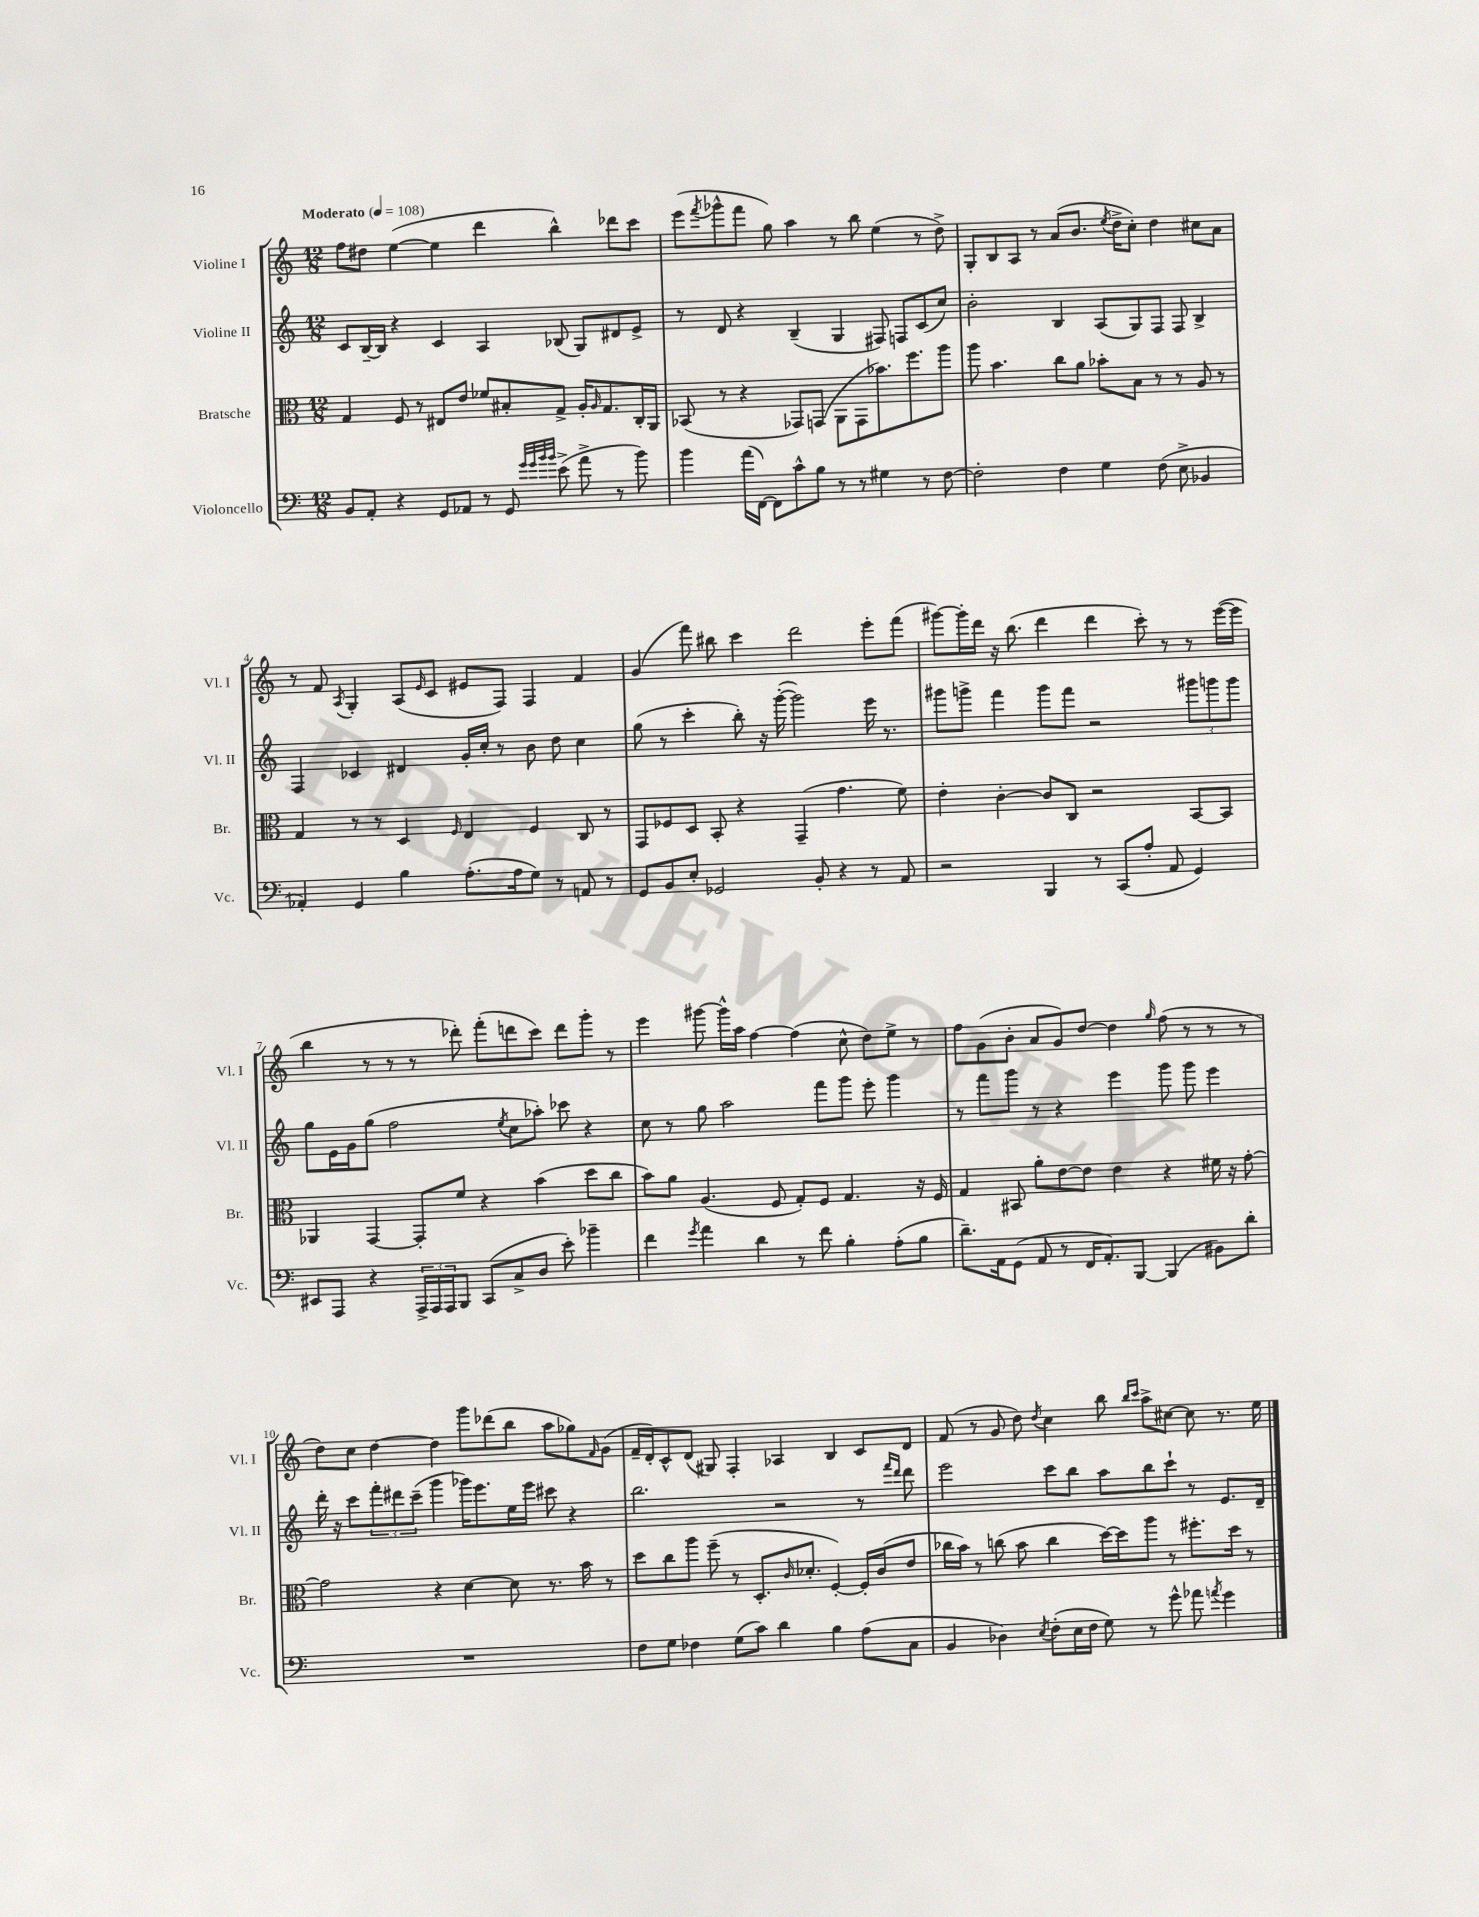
<<
\new StaffGroup <<
\new Staff = "s0" \with { instrumentName = "Violine I" shortInstrumentName = "Vl. I" } {
    \clef treble \key c \major \numericTimeSignature \time 12/8 \tempo "Moderato" 4 = 108
    f''8 dis''8 e''4~( e''4 d'''4 b''4-^) des'''8 c'''8 |
    e'''8( \acciaccatura { f'''8 } ges'''8-^ f'''8 g''8) a''4 r8 b''8 e''4( r8 d''8->) |
    g8-. b8 a8 r8 a'8( b'8. \acciaccatura { e''8 } d''16-> c''8-.) d''4 cis''8 a'8 |
    r8 f'8 \acciaccatura { a8 } g4-. a8( \grace { e'16 } c'8 eis'8 f8) f4 f'4 |
    g'4( f'''8) bis''8 c'''4 d'''2 e'''8-. f'''8( |
    gis'''8~) gis'''16-. d'''16 r16 b''8.( d'''4 d'''4 c'''8-.) r8 r8 e'''16~( e'''16 |
    b''4 r8 r8 r8 des'''8-.) f'''8-.( d'''8 c'''8) d'''8 g'''8-. r8 |
    e'''4 gis'''8~ gis'''16-^ a''16 f''4~ f''4( c''8-^ d''8) e''8-> r8 |
    f''8 g'8( b'8-. a'8 g'8) d''8~ d''4 \grace { g''16 } f''8( r8 r8 r8 |
    d''8) c''8 d''4~ d''4 g'''8 des'''8( b''8 a''8 ges''8) \grace { f'16 } g'8( |
    f'16-- d'16-.) c'8-^ d'8( gis8) f4-. aes4 b4 c'8 d'8 |
    f'8( r8 g'8 d''8) \acciaccatura { d''8 } c''4 b''8 \grace { b''16 c'''16 } a''8-> cis''8~ cis''8 r8. e''16 \bar "|." |
}
\new Staff = "s1" \with { instrumentName = "Violine II" shortInstrumentName = "Vl. II" } {
    \clef treble \key c \major \numericTimeSignature \time 12/8
    c'8 b16~-- b16 r4 c'4 a4 bes8( g8) dis'8 e'8-> |
    r8 d'8 r4 b4--( g4 fis8) f8 c'8( c''8) |
    b'2-. b4 a8( g8) f8 f8 b4-> |
    f4 ces'4 dis'4 g'16-. c''16-. r8 b'8 d''8 c''4 |
    g''8( r8 c'''4-. b''8-.) r16 g'''16~-.( g'''2) e'''16 r8. |
    gis'''8 g'''8-> f'''4 g'''8 f'''8 r2 \tuplet 3/2 { gis'''8 g'''8 g'''8 } |
    g''8 e'16 g'16 g''8( f''2 \acciaccatura { e''8 } c''8 aes''8-.) ces'''8 r4 |
    c''8 r8 g''8 a''2 f'''8 g'''8 e'''8-. g'''4 |
    r8 f'''8 g'''8 r8 r4 e'''4 g'''8 g'''8 e'''4 |
    d'''16-. r16 c'''8 \tuplet 3/2 { f'''8-. dis'''8 c'''8--( } g'''4 ges'''16) e'''8. e''16 e'''16 cis'''8 r4 |
    b''2. r2 r8 \grace { f'''16 d'''16 } d'''8 |
    e'''2 c'''8 b''8 a''8 b''8 c'''8-! r8 e'8. d'16-- \bar "|." |
}
\new Staff = "s2" \with { instrumentName = "Bratsche" shortInstrumentName = "Br." } {
    \clef alto \key c \major \numericTimeSignature \time 12/8
    g4 f8 r8 eis8 e'8 fes'8 bis8-. g8-> a16-. \grace { a16 } g8. c16-. a,16 |
    bes,8( r8 r4 ges,8) g,8( a,8 g,8 bes'8.) f''8. a''8 |
    a''8 b'4. c''8 a'8 bes'8-. b8 r8 r8 a8 r8 |
    g4 r8 r8 d4 \grace { f16 } e4 f4 c8 r8 |
    g,8 fes8 d8 b,8-. r4 g,4--( g'4. f'8) |
    e'4-. c'4~-. c'8 c8 r2 b,8~ b,8 |
    aes,4 g,4~ g,8-. f'8 r4 b'4( d''8 c''8 |
    b'8) a'8 a4.( f8 g8-.) f8 g4. r16 f16 |
    g4 bis,8 a'8-. e'8~ e'8 e'4 r4 fis'16 r16 g'8~-. |
    g'2 r4 d'4~ d'8 r8. b'16 r8 |
    d''8 c''8 a''8 f''8--( r8 d8.-. \grace { c'16 } des'8.-. f4~-.) f16-. c'16( e'8 |
    ces''16 b'16) r8 c''8( b'8 c''4 d''16~) d''16 a''8 r8 fis''8.-. d''16 r8 \bar "|." |
}
\new Staff = "s3" \with { instrumentName = "Violoncello" shortInstrumentName = "Vc." } {
    \clef bass \key c \major \numericTimeSignature \time 12/8
    b,8 a,8-. r4 g,8 aes,8 r8 g,8 \grace { g'32 g'32 b'32 b'32 } e'8->( a'8-> r8 b'8) |
    b'4 a'16( f,16~) f,8 c'8-^ b8 r8 r8 gis4 r8 f8~ |
    f2-. f4 g4 f8( e8-> bes,4 |
    aes,4-.) g,4 b4 a8.-.( a16 g8) r8 a,8 r8 |
    g,8 b,8 e8-. ges,2 b,8-. r4 r8 a,8 |
    r2 b,,4 r8 c,8( a8-. a,8 g,4) |
    eis,8 a,,8 r4 \tuplet 3/2 { a,,16-> a,,16 a,,16 } b,,8 c,8( c8-> d8 e'8-.) bes'4-- |
    f'4 \acciaccatura { g'8 } a'4 d'4 r8 f'8 b4-. a8-.( b8 |
    d'8.--) a,16 g,8( a,8 r8 f,16 a,8.-.) b,,8~ b,,4( bis,8) d'8-. |
    R1. |
    f8 g8 fes4 g8( c'8) d'4 b4 a8( c8 |
    b,4 des4) \acciaccatura { e8 } f8-.( e16 f16 g8) r8 g'8-^ aes'8 \acciaccatura { a'8 } g'4 \bar "|." |
}
>>
>>
